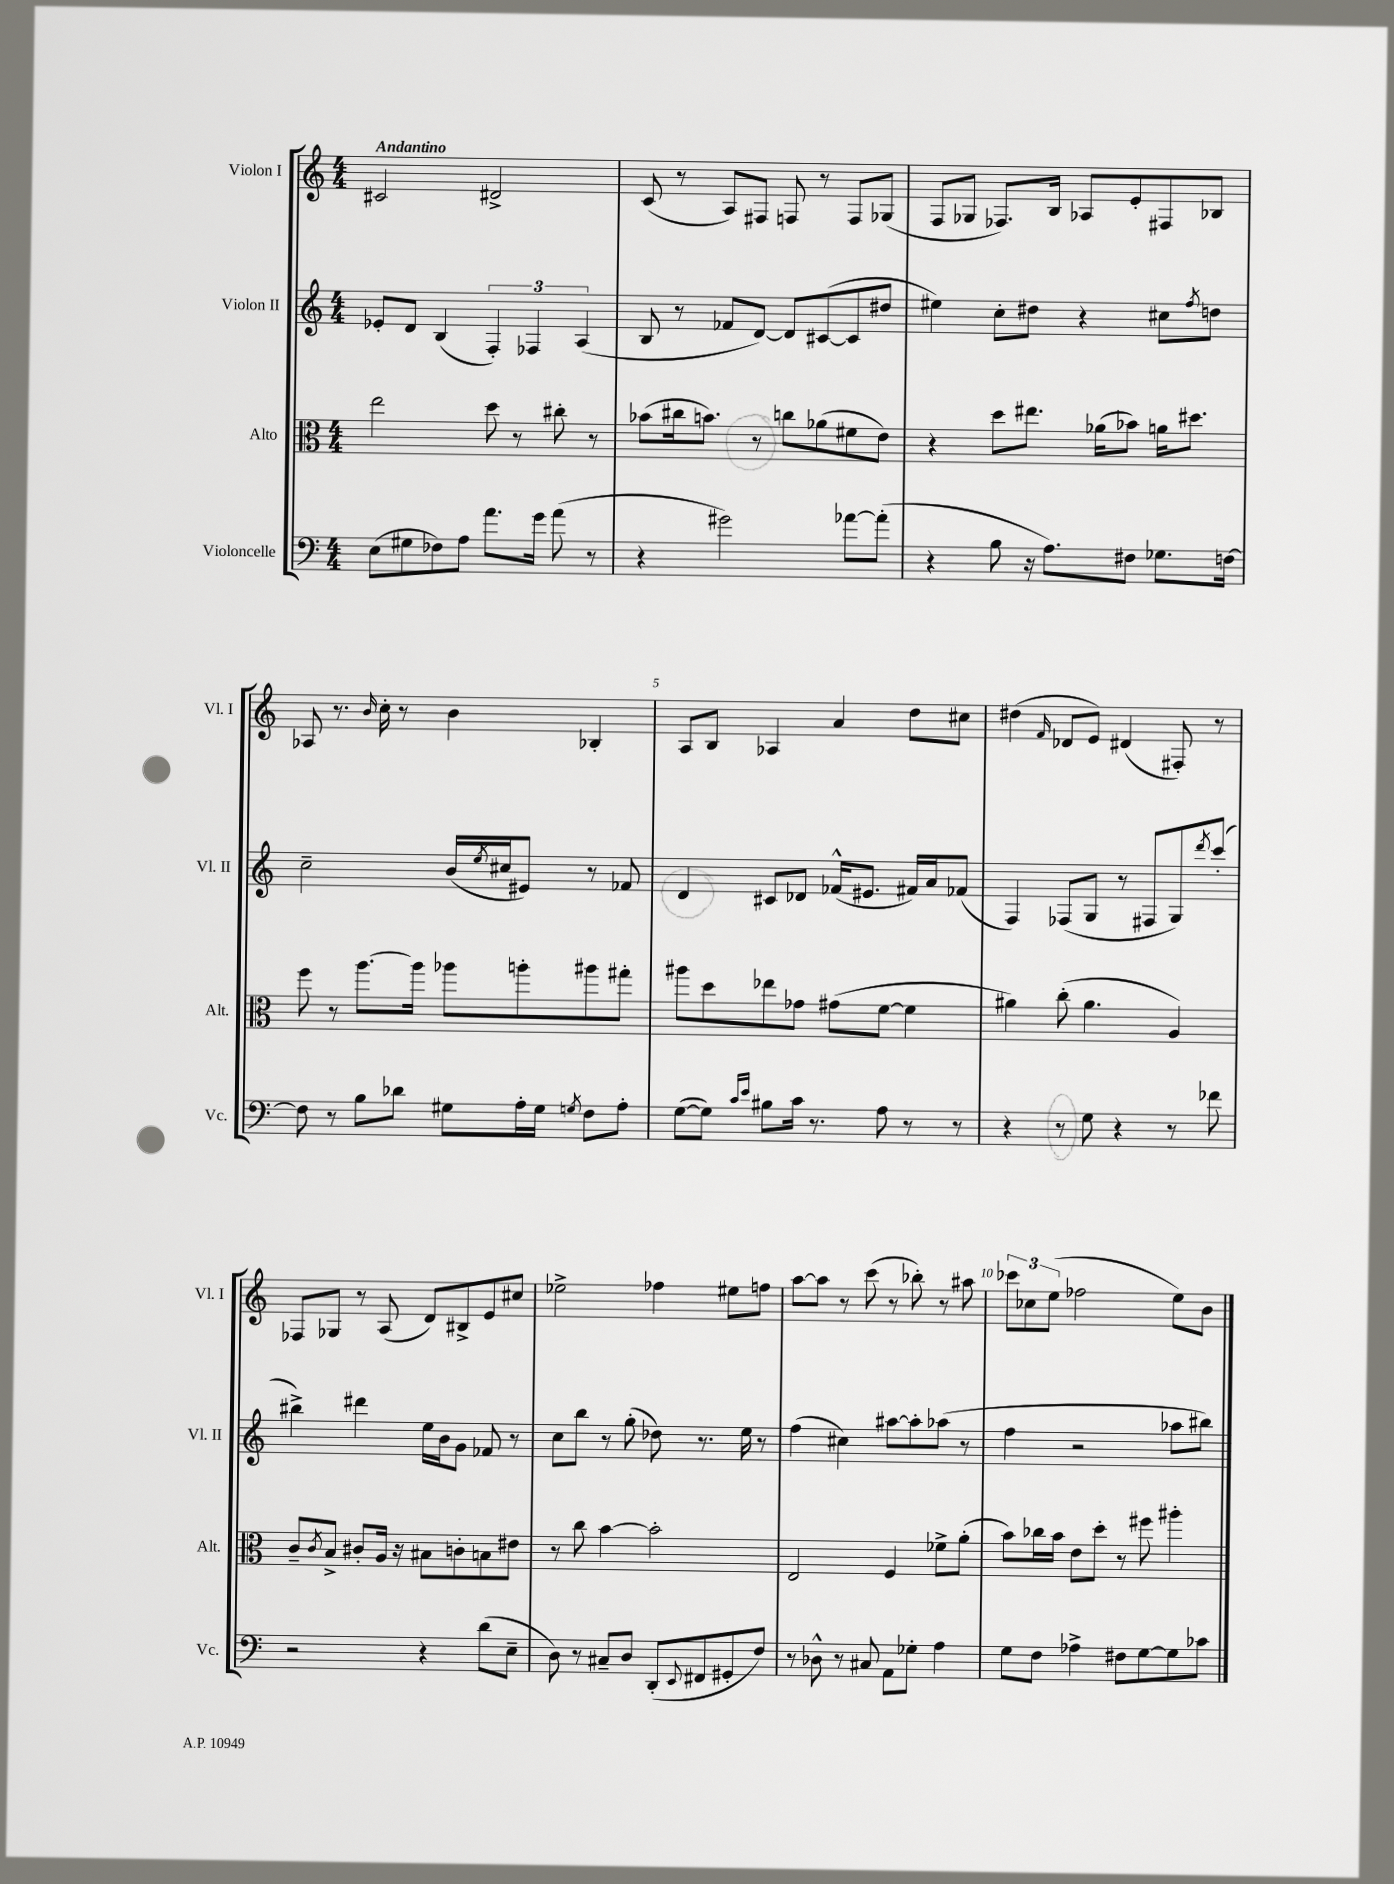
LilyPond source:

<<
\new StaffGroup <<
\new Staff = "s0" \with { instrumentName = "Violon I" shortInstrumentName = "Vl. I" } {
    \clef treble \key c \major \numericTimeSignature \time 4/4 \tempo "Andantino"
    cis'2 dis'2-> |
    c'8( r8 a8) fis8 f8 r8 f8 ges8( |
    f8 ges8 fes8.) b16 aes8 e'8-. fis8 bes8 |
    aes8 r8. \grace { b'16 } c''16-. r8 b'4 bes4-. |
    a8 b8 aes4 a'4 d''8 cis''8 |
    dis''4( \grace { f'16 } des'8 e'8) dis'4( fis8-.) r8 |
    fes8 ges8 r8 a8( d'8) bis8-> e'8 cis''8 |
    ees''2-> fes''4 eis''8 f''8 |
    a''8~ a''8 r8 c'''8( r8 bes''8-.) r8 ais''8 |
    \tuplet 3/2 { ces'''8 ces''8 e''8( } fes''2 e''8) b'8 \bar "|." |
}
\new Staff = "s1" \with { instrumentName = "Violon II" shortInstrumentName = "Vl. II" } {
    \clef treble \key c \major \numericTimeSignature \time 4/4
    ees'8-. d'8 b4( \tuplet 3/2 { f4-.) fes4 a4( } |
    b8 r8 fes'8 d'8~) d'8 cis'8~( cis'8 dis''8 |
    eis''4) c''8-. dis''8 r4 cis''8 \acciaccatura { f''8 } d''8 |
    c''2-- b'16( \acciaccatura { e''8 } cis''16 eis'8) r8 fes'8 |
    d'4 cis'8 des'8 fes'16-^( eis'8. fis'16) a'16 fes'8( |
    f4) fes8( g8 r8 fis8 g8) \acciaccatura { d'''8 } c'''8-.( |
    bis''4->) dis'''4 e''16 b'16 g'8 fes'8 r8 |
    c''8 b''8 r8 g''8-.( des''8) r8. e''16 r8 |
    f''4( cis''4) ais''8~ ais''8-. aes''8( r8 |
    f''4 r2 aes''8 bis''8) \bar "|." |
}
\new Staff = "s2" \with { instrumentName = "Alto" shortInstrumentName = "Alt." } {
    \clef alto \key c \major \numericTimeSignature \time 4/4
    e''2 d''8 r8 cis''8-. r8 |
    bes'8( cis''16 b'8.) r8 c''8 aes'8( fis'8 e'8) |
    r4 d''8 eis''8. aes'16( bes'8) a'16 dis''8. |
    f''8 r8 a''8.~ a''16 aes''8 a''8-. ais''8 gis''8-. |
    ais''8 d''8 ees''8 ges'8 gis'8( f'8~ f'4 |
    ais'4) c''8-.( ais'4. a4) |
    c'8-- \acciaccatura { c'8 } b8-> cis'8-. a16 r16 bis8 c'8-. b8 eis'8 |
    r8 c''8 b'4~ b'2-. |
    e2 f4 fes'8-> a'8-.( |
    b'8) ces''16 b'16 e'8 d''8-. r8 fis''8 ais''4-. \bar "|." |
}
\new Staff = "s3" \with { instrumentName = "Violoncelle" shortInstrumentName = "Vc." } {
    \clef bass \key c \major \numericTimeSignature \time 4/4
    e8( gis8 fes8) a8 a'8. g'16 a'8( r8 |
    r4 gis'2) aes'8~ aes'8-.( |
    r4 b8 r16 a8.) fis8 ges8. f16~ |
    f8 r8 b8 des'8 gis8 a16-. gis16 \acciaccatura { g8 } f8 a8-. |
    g8~( g8) \grace { c'16 e'16 } bis8 c'16 r8. a8 r8 r8 |
    r4 r8 g8 r4 r8 fes'8 |
    r2 r4 d'8( e8-- |
    d8) r8 cis8-- d8 d,8-.( \appoggiatura { e,8 } fis,8 gis,8-. f8) |
    r8 des8-^ r8 cis8 a,8 ges8-. a4 |
    g8 f8 aes4-> fis8 g8~ g8 ces'8 \bar "|." |
}
>>
>>
\layout { \context { \Score \override BarNumber.break-visibility = ##(#f #t #t) barNumberVisibility = #(every-nth-bar-number-visible 5) } }
